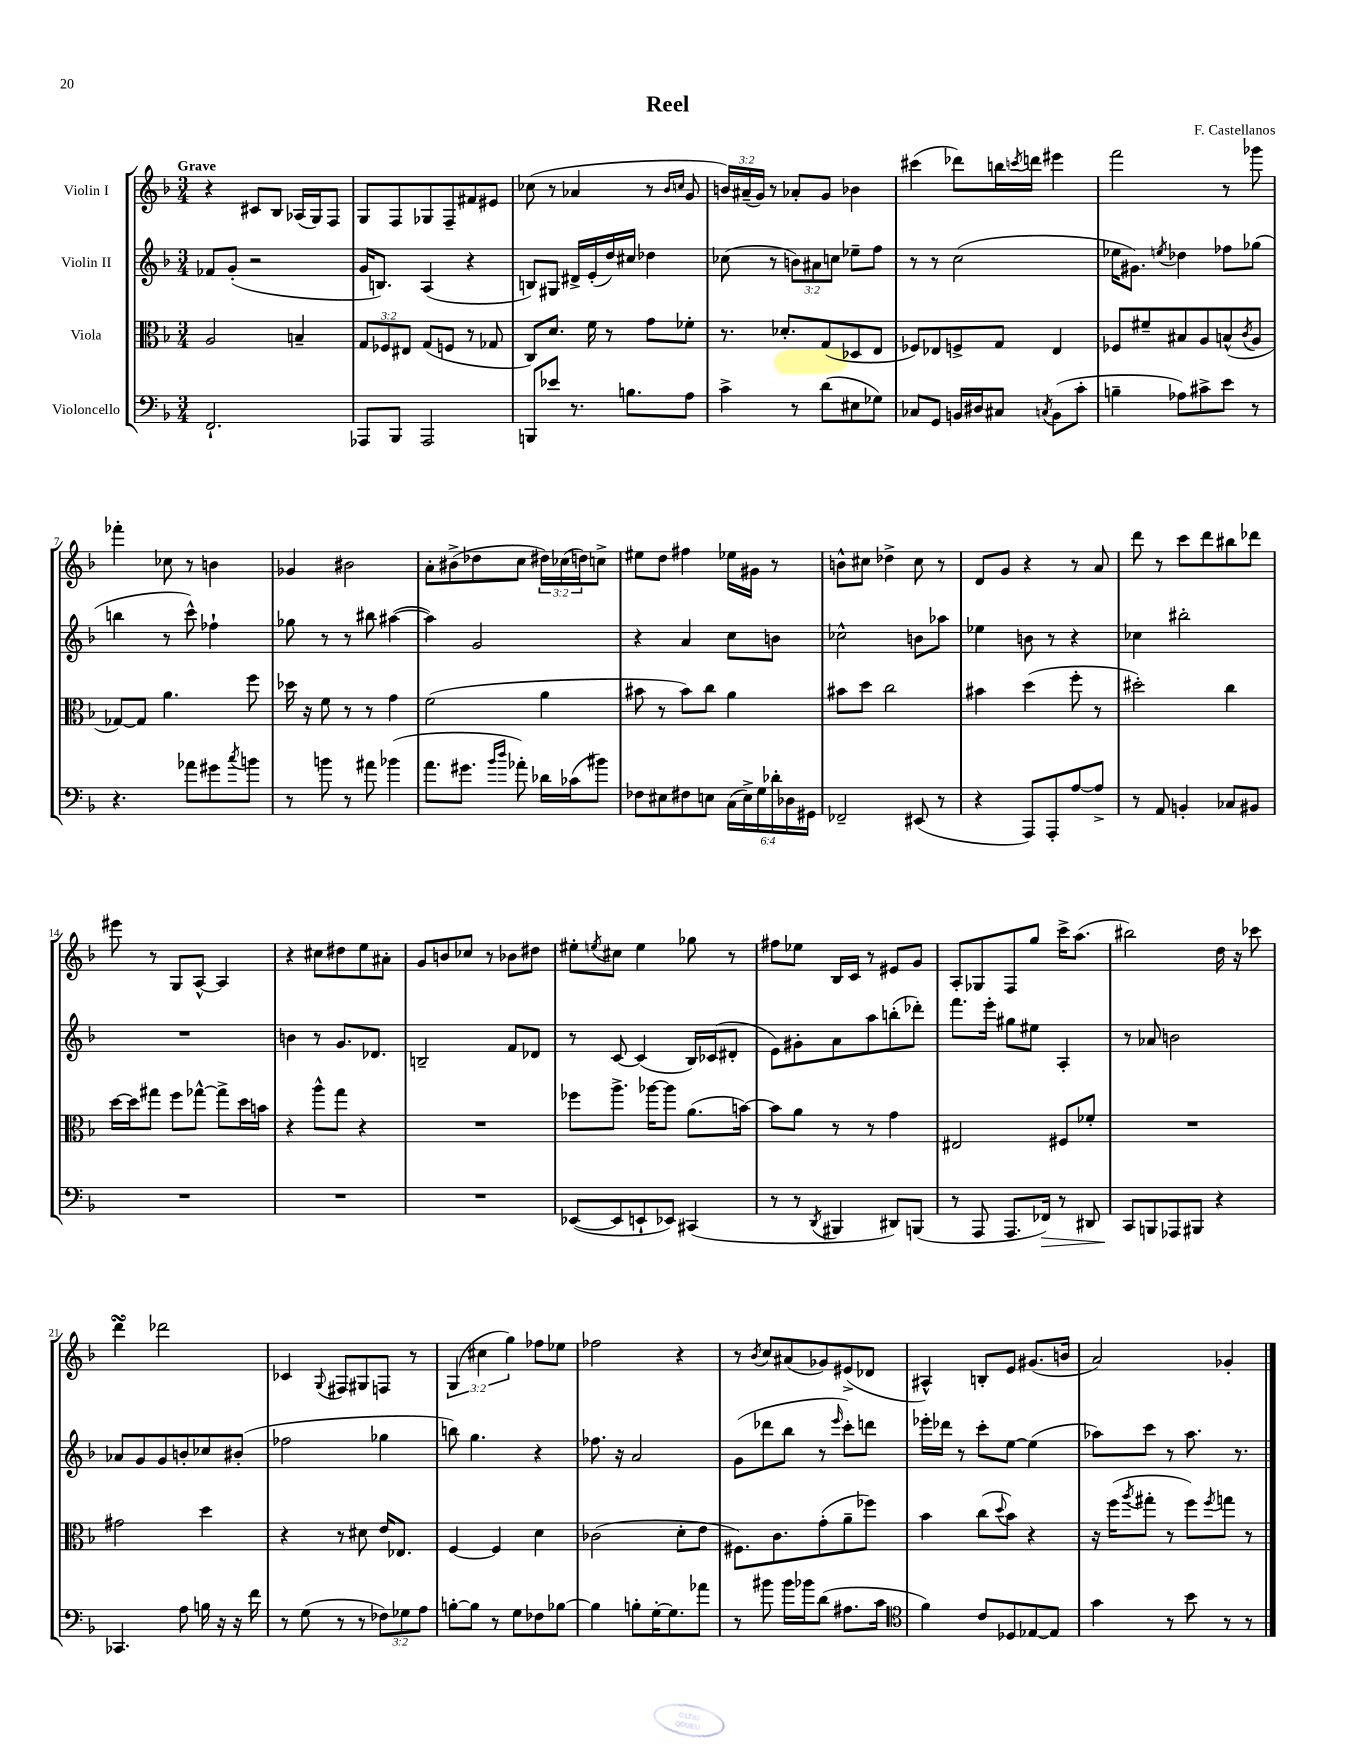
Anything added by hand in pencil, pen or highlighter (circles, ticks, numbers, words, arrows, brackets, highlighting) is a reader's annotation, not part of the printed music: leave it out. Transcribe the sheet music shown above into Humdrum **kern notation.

**kern	**kern	**kern	**kern
*staff4	*staff3	*staff2	*staff1
*clefF4	*clefC3	*clefG2	*clefG2
*k[b-]	*k[b-]	*k[b-]	*k[b-]
*M3/4	*M3/4	*M3/4	*M3/4
2.FF`	2A	8f-	4r
.	.	(8g'	.
.	.	2r	8c#
.	.	.	8B-
.	4B~	.	(16A-
.	.	.	16G)
.	.	.	8F
=	=	=	=
8AAA-	12G	16g	8G
.	.	8.B)	.
.	12F-	.	.
8BBB-	.	.	8F
.	12E#	.	.
2AAA-	(8G	(4A	8G-
.	8F	.	8F~
.	8r	4r	8f#
.	8G-	.	8e#
=	=	=	=
8BBB	8C)	8B)	(8cc-
8e-	8.d	8G#	8r
8.r	.	16d#^	4a-
.	16f	(16e'	.
.	8r	16dd)	.
8.B	.	16cc#	.
.	8g	4dd-	8r
.	.	.	16qqb-
.	.	.	16qqcc
8A	8f-'	.	8g
=	=	=	=
4c^	8.r	(8cc-	24b)
.	.	.	(24a#~
.	.	.	24g)
.	.	8r	8r
.	8.d-'	.	.
8r	.	12b)	8a-'
.	.	12a#	.
(8d	(8G	.	8g
.	.	12cc	.
8E#	8D-	8ee-~	4b-
8G-)	8E	8ff	.
=	=	=	=
8C-	8F-)	8r	(4ccc#
8GG	8E-	8r	.
16BB	8F^	(2cc	8ddd-)
16D#	.	.	.
8C#	8G	.	16bb
.	.	.	8qccc
.	.	.	16ddd
8qC	.	.	.
(8BB	4E-	.	4eee#
8c'	.	.	.
=	=	=	=
4B~	8F-	16ee-	2fff
.	.	8.g#)	.
.	8f#~	.	.
.	.	8qee	.
8A-)	8B#	4dd-	.
8c#^	8A	.	.
8e	(8B^^	8ff-	8r
.	8qc	.	.
8r	8A	(8gg-	8ggg-
=	=	=	=
4.r	[8G-)	4bb	4fff-'
.	8G-]	.	.
.	4.a	8r	8cc-
8a-	.	8ccc^^)	8r
8g#	.	4ff-`	4b
8qcc	.	.	.
8b	8ff	.	.
=	=	=	=
8r	16dd-	8gg-	4g-
.	16r	.	.
8b	8f	8r	.
8r	8r	8r	2b#
8a#	8r	8bb#	.
(4b-	4g	([4aa#	.
=	=	=	=
8.a	(2f	4aa#])	8a'
.	.	.	(8b#^
8.g#	.	.	.
.	.	2g	8dd-
16qqb-	.	.	.
16qqdd	.	.	.
8a-')	.	.	8cc
16d-	4a	.	24dd#)
.	.	.	(24cc-
(16c-	.	.	.
.	.	.	24dd)
8b#)	.	.	8cc^
=	=	=	=
8F-	8b#	4r	8ee#
8E#	8r	.	8dd
8F#	8b#)	4a	4ff#
8E	8cc	.	.
(24C	4a	8cc	16ee-
24E^)	.	.	.
.	.	.	16g#
24G	.	.	.
24d-'	.	8b	8r
24D-	.	.	.
24GG#	.	.	.
=	=	=	=
2FF-~	8b#	2cc-^^	8b^^
.	8dd	.	8cc#
.	2cc	.	4dd-^
(8EE#	.	8b	8cc#
8r	.	8aa-	8r
=	=	=	=
4r	4b#	4ee-	8d
.	.	.	8g
8AAA)	(4dd	8b	4r
8AAA'	.	8r	.
[8A	8ff'	4r	8r
8A^]	8r	.	8a
=	=	=	=
8r	2dd#')	4cc-	8ddd
8AA	.	.	8r
4BB'	.	2bb#'	8ccc
.	.	.	8ddd
8C-	4cc	.	8bb#
8BB#	.	.	8ddd-
=	=	=	=
2.r	[16dd	2.r	8eee#
.	16dd]	.	.
.	8gg#	.	8r
.	8ff	.	8G
.	[8gg-^^	.	[8A^^
.	8gg-^]	.	4A]
.	16dd	.	.
.	16b	.	.
=	=	=	=
2.r	4r	4b	4r
.	8aa^^	8r	8cc#
.	8gg	8.g	8dd#
.	4r	.	8ee
.	.	8.d-	.
.	.	.	8a#'
=	=	=	=
2.r	2.r	2B~	8g
.	.	.	8b
.	.	.	8cc-
.	.	.	8r
.	.	8f	8b-
.	.	8d-	8dd#
=	=	=	=
([8EE-	8ff-	8r	8ee#'
.	.	.	8qee
8EE-]	8.aa^	[8c	8cc#
8EE`	.	(4c]	4ee
.	[16aa-	.	.
8EE-)	8aa-]	.	.
(4CC#	(8.a	16B-)	8gg-
.	.	(16c-	.
.	.	8d#'	8r
.	[16b)	.	.
=	=	=	=
8r	8b]	8e)	8ff#
8r	8a	8g#'	8ee-
8qDD	.	.	.
4BBB#	8r	8a	16B-
.	.	.	16c
.	8r	8aa	8r
8DD#)	4g	(8bb'	8e#
(8BBB	.	8ddd-')	8g
=	=	=	=
8r	2E#	8.fff	8A'
8AAA	.	.	8G-
.	.	16eee'	.
8.AAA	.	8gg#	8F
.	.	8ee#	8gg
16FF-)	.	.	.
8r	8F#	4A'	16ccc^
.	.	.	(8.aa
8DD#	8f-'	.	.
=	=	=	=
8CC	2.r	8r	2bb#)
8BBB	.	8a-	.
8AAA-	.	2b	.
8BBB#	.	.	.
4r	.	.	16dd
.	.	.	16r
.	.	.	8ccc-
=	=	=	=
4.CC-	2g#	8a-	4ddd
.	.	8g	.
.	.	8g	2ddd-
8A	.	8b'	.
16B	4dd	8cc-	.
16r	.	.	.
16r	.	(8b#'	.
16f	.	.	.
=	=	=	=
8r	4r	2ff-	4c-
(8G	.	.	.
.	.	.	8qqG
8r	8r	.	8F#
8r	8d#	.	8G#
12F-)	16e	4gg-	8F
.	8.E-	.	.
12G-	.	.	.
.	.	.	8r
12A	.	.	.
=	=	=	=
[8B'	[4F	8bb)	(6G
8B]	.	4.gg	.
.	.	.	6cc#
8r	4F]	.	.
.	.	.	6gg)
8G	.	.	.
8F-	4d	4r	8ff-
[8B-	.	.	8ee-
=	=	=	=
4B-]	(2c-	8.ff-	2ff-
.	.	16r	.
8B'	.	2a	.
[16G'	.	.	.
8.G]	.	.	.
.	8d'	.	4r
8a-	8e	.	.
=	=	=	=
8r	8.F#)	(8g	8r
.	.	.	8qb-
8b#	.	8ddd-	8cc
.	8.c	.	.
16b#	.	8bb-	(8a#
16b-	.	.	.
(8d	(8g'	8r	8g-)
.	.	16qqeee	.
8.A#	8a~	8ccc')	(8e#^
.	8ff-)	8ddd	8d-
16c	.	.	.
=	=	=	=
*clefC4	*	*	*
4f)	4b-	16eee-'	4A#^^)
.	.	16ddd-	.
.	.	8r	.
8c	(8cc	8ccc'	8B'
.	8qqdd	.	.
8D-	8b-)	[8ee	8e
[8E-	4r	(4ee]	(8.g#
8E-]	.	.	.
.	.	.	16b
=	=	=	=
4g	16r	8aa-)	2a)
.	(16ff	.	.
.	8qaa	.	.
.	8gg#'	8ccc	.
8r	8r	8r	.
8b-	8ff)	8.aa-	.
.	8qff	.	.
8r	8gg	.	4g-'
.	.	8.r	.
8r	8r	.	.
==	==	==	==
*-	*-	*-	*-
